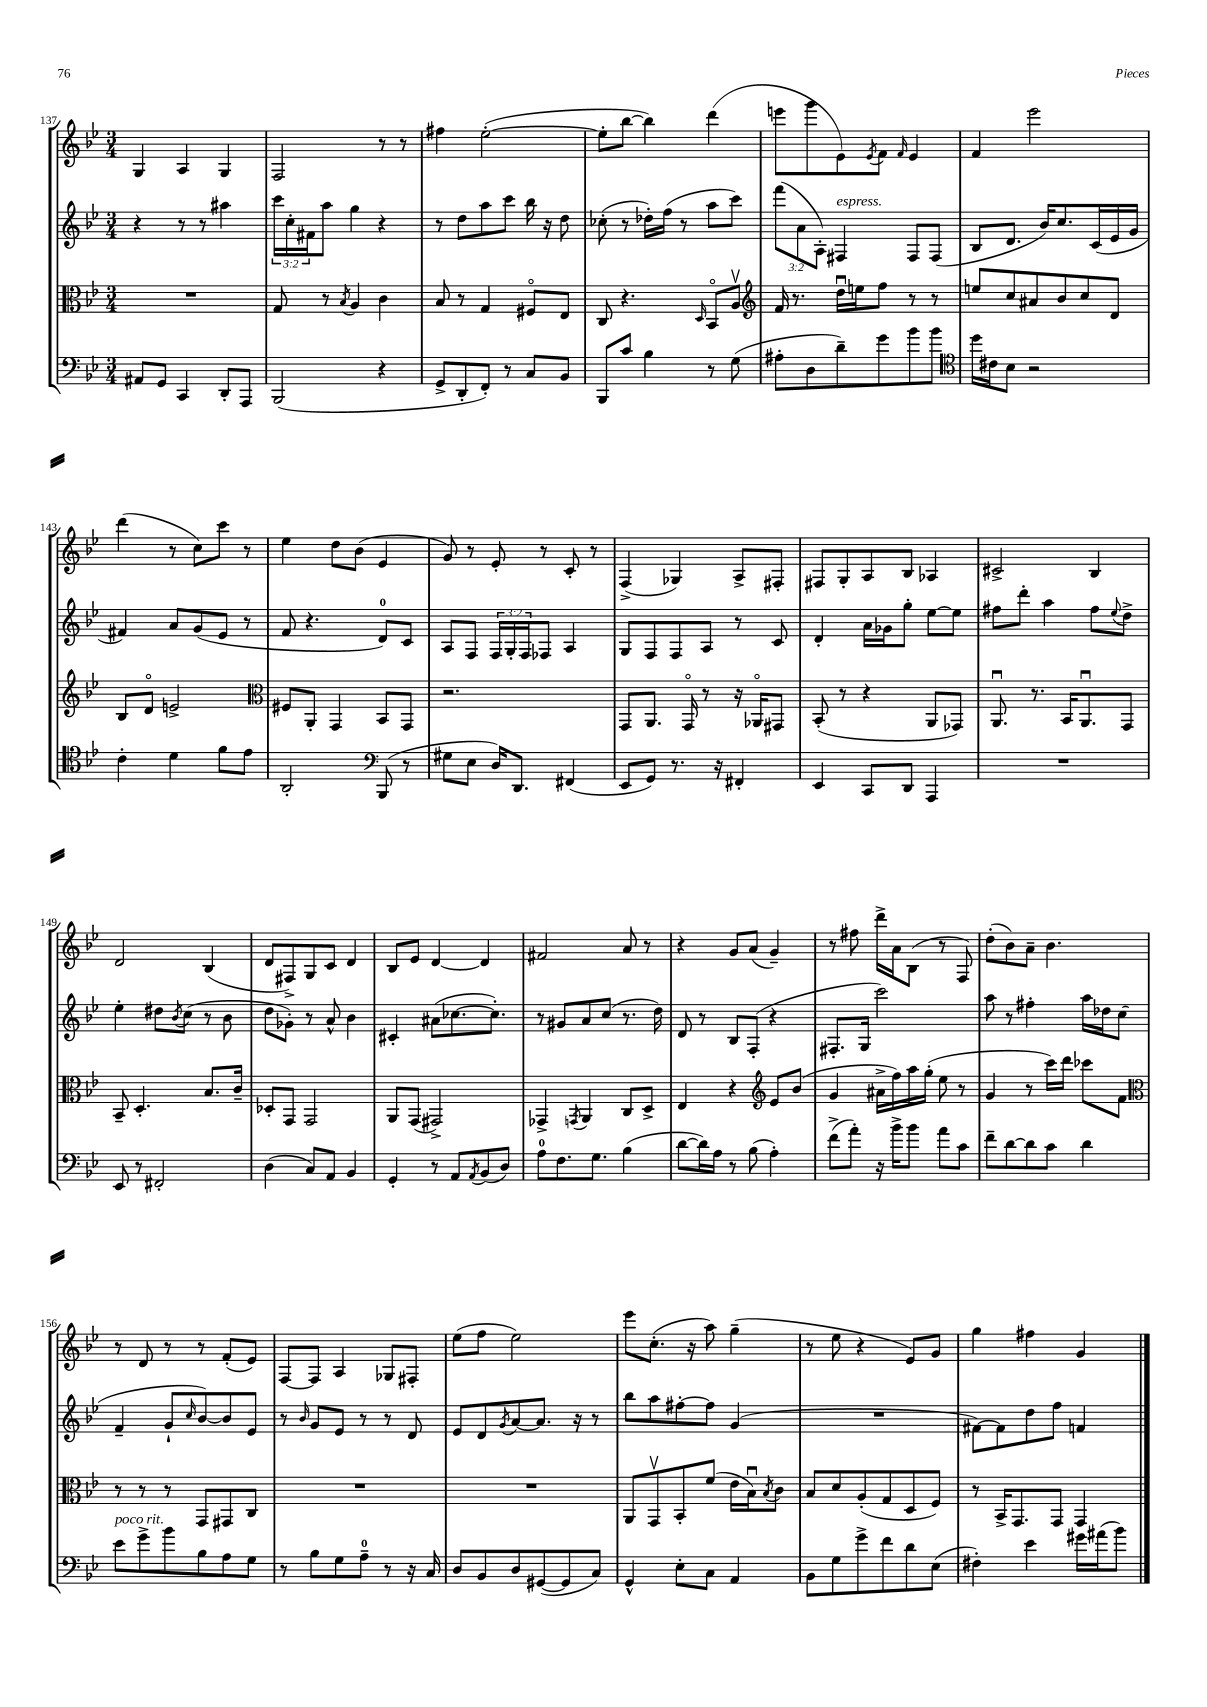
<<
\new StaffGroup <<
\new Staff = "s0" {
    \clef treble \key bes \major \numericTimeSignature \time 3/4
    g4 a4 g4 |
    f2 r8 r8 |
    fis''4 ees''2~-.( |
    ees''8-. bes''8~ bes''4) d'''4( |
    e'''8 g'''8 ees'8) \acciaccatura { ees'8 } f'8 \grace { f'16 } ees'4 |
    f'4 ees'''2 |
    d'''4( r8 c''8) c'''8 r8 |
    ees''4 d''8 bes'8( ees'4 |
    g'8) r8 ees'8-. r8 c'8-. r8 |
    f4->( ges4) a8-> fis8-. |
    fis8 g8-. a8 bes8 aes4 |
    cis'2-> bes4 |
    d'2 bes4( |
    d'8 fis8->) g8 c'8 d'4 |
    bes8 ees'8 d'4~ d'4 |
    fis'2 a'8 r8 |
    r4 g'8 a'8( g'4--) |
    r8 fis''8 d'''16-> a'16 bes8( r8 f8) |
    d''8-.( bes'8) a'8-- bes'4. |
    r8 d'8 r8 r8 f'8-.( ees'8) |
    f8~ f8 a4 ges8 fis8-. |
    ees''8( f''8 ees''2) |
    ees'''8 c''8.-.( r16 a''8) g''4--( |
    r8 ees''8 r4 ees'8) g'8 |
    g''4 fis''4 g'4 \bar "|." |
}
\new Staff = "s1" {
    \clef treble \key bes \major \numericTimeSignature \time 3/4 \override Staff.TupletNumber.text = #tuplet-number::calc-fraction-text
    r4 r8 r8 ais''4 |
    \tuplet 3/2 { c'''16 c''16-. fis'16 } a''8 g''4 r4 |
    r8 d''8 a''8 c'''8 bes''16 r16 d''8 |
    ces''8-.( r8 des''16-.) f''16( r8 a''8 c'''8) |
    \tuplet 3/2 { f'''8( a'8 a8-.) } fis4^\markup { \italic "espress." } fis8 fis8( |
    bes8 d'8. bes'16) c''8. c'16( ees'16 g'16 |
    fis'4) a'8 g'8( ees'8 r8 |
    f'8 r4. d'8-0) c'8 |
    a8 f8 \tuplet 3/2 { f16 g16-. f16 } fes8 a4 |
    g8 f8 f8 a8 r8 c'8 |
    d'4-. a'16 ges'16 g''8-. ees''8~ ees''8 |
    fis''8 d'''8-. a''4 fis''8 \appoggiatura { ees''8 } d''8-> |
    ees''4-. dis''8 \acciaccatura { bes'8 } c''8( r8 bes'8 |
    d''8 ges'8-.) r8 a'8-^ bes'4 |
    cis'4-. ais'8( ces''8.~ ces''8.-.) |
    r8 gis'8 a'8 c''8( r8. d''16) |
    d'8 r8 bes8 f8-.( r4 |
    fis8.-. g16 c'''2) |
    a''8 r8 fis''4-. a''16 des''16 c''8( |
    f'4-- g'8-! \grace { c''16 } bes'8~) bes'8 ees'8 |
    r8 \grace { bes'16 } g'8 ees'8 r8 r8 d'8 |
    ees'8 d'8 \acciaccatura { g'8 } a'8~ a'8. r16 r8 |
    bes''8 a''8 fis''8~-. fis''8 g'4( |
    R2. |
    fis'8~) fis'8 d''8 f''8 f'4 \bar "|." |
}
\new Staff = "s2" {
    \clef alto \key bes \major \numericTimeSignature \time 3/4
    R2. |
    g8 r8 \acciaccatura { bes8 } a4 c'4 |
    bes8 r8 g4 fis8\flageolet ees8 |
    c8 r4. \grace { d16 } bes,8\flageolet a8\upbow |
    \clef treble f'16 r8. d''16\downbow e''16 f''8 r8 r8 |
    e''8 c''8 ais'8 bes'8 c''8 d'8 |
    bes8 d'8\flageolet e'2-> |
    \clef alto fis8 a,8-. g,4 bes,8 g,8 |
    r2. |
    g,8 a,8. g,16\flageolet r8 r16 aes,16\flageolet gis,8 |
    bes,8-.( r8 r4 a,8 ges,8) |
    a,8.\downbow r8. bes,16 a,8.\downbow g,8 |
    bes,8-- d4.-. bes8. c'16-- |
    des8-. g,8 g,2 |
    a,8 g,8( gis,2->) |
    ges,4-> \acciaccatura { g,8 } a,4 c8 d8-> |
    ees4 r4 \clef treble ees'8 bes'8( |
    g'4 ais'16-> f''16) a''16 g''16-.( ees''8 r8 |
    g'4 r8 c'''16) d'''16 ces'''8 f'8 |
    \clef alto r8 r8 r8 g,8 gis,8 c8 |
    R2. |
    R2. |
    a,8 g,8\upbow bes,8-. f'8( ees'16 bes16\downbow) \acciaccatura { bes8 } c'8 |
    bes8 d'8 a8-.( g8 d8 f8) |
    r8 bes,16-> g,8. g,8 g,4 \bar "|." |
}
\new Staff = "s3" {
    \clef bass \key bes \major \numericTimeSignature \time 3/4
    ais,8 g,8 c,4 d,8-. a,,8 |
    bes,,2( r4 |
    g,8-> d,8-. f,8-.) r8 c8 bes,8 |
    bes,,8 c'8 bes4 r8 g8( |
    ais8-. d8 d'8--) g'8 bes'8 bes'8 |
    \clef tenor d''16 cis'16 bes8 r2 |
    c'4-. d'4 f'8 ees'8 |
    a,2-. \clef bass bes,,8( r8 |
    gis8 ees8 d16) d,8. fis,4( |
    ees,8 g,8) r8. r16 fis,4-. |
    ees,4 c,8 d,8 a,,4 |
    R2. |
    ees,8 r8 fis,2-. |
    d4( c8) a,8 bes,4 |
    g,4-. r8 a,8 \acciaccatura { a,8 } bes,8( d8) |
    a8-0 f8. g8. bes4( |
    d'8~ d'16) a16 r8 bes8( a4-.) |
    f'8->( a'8-.) r16 bes'16-> bes'8 a'8 c'8 |
    f'8-- d'8~ d'8 c'8 d'4 |
    ees'8^\markup { \italic "poco rit." } g'8-> bes'8 bes8 a8 g8 |
    r8 bes8 g8 a8-0-- r8 r16 c16 |
    d8 bes,8 d8 gis,8~( gis,8 c8) |
    g,4-^ ees8-. c8 a,4 |
    bes,8 g8 g'8-> f'8 d'8 ees8( |
    fis4-.) ees'4 gis'16 ais'16( bes'8) \bar "|." |
}
>>
>>
\layout { \context { \Score currentBarNumber = #137 } }
